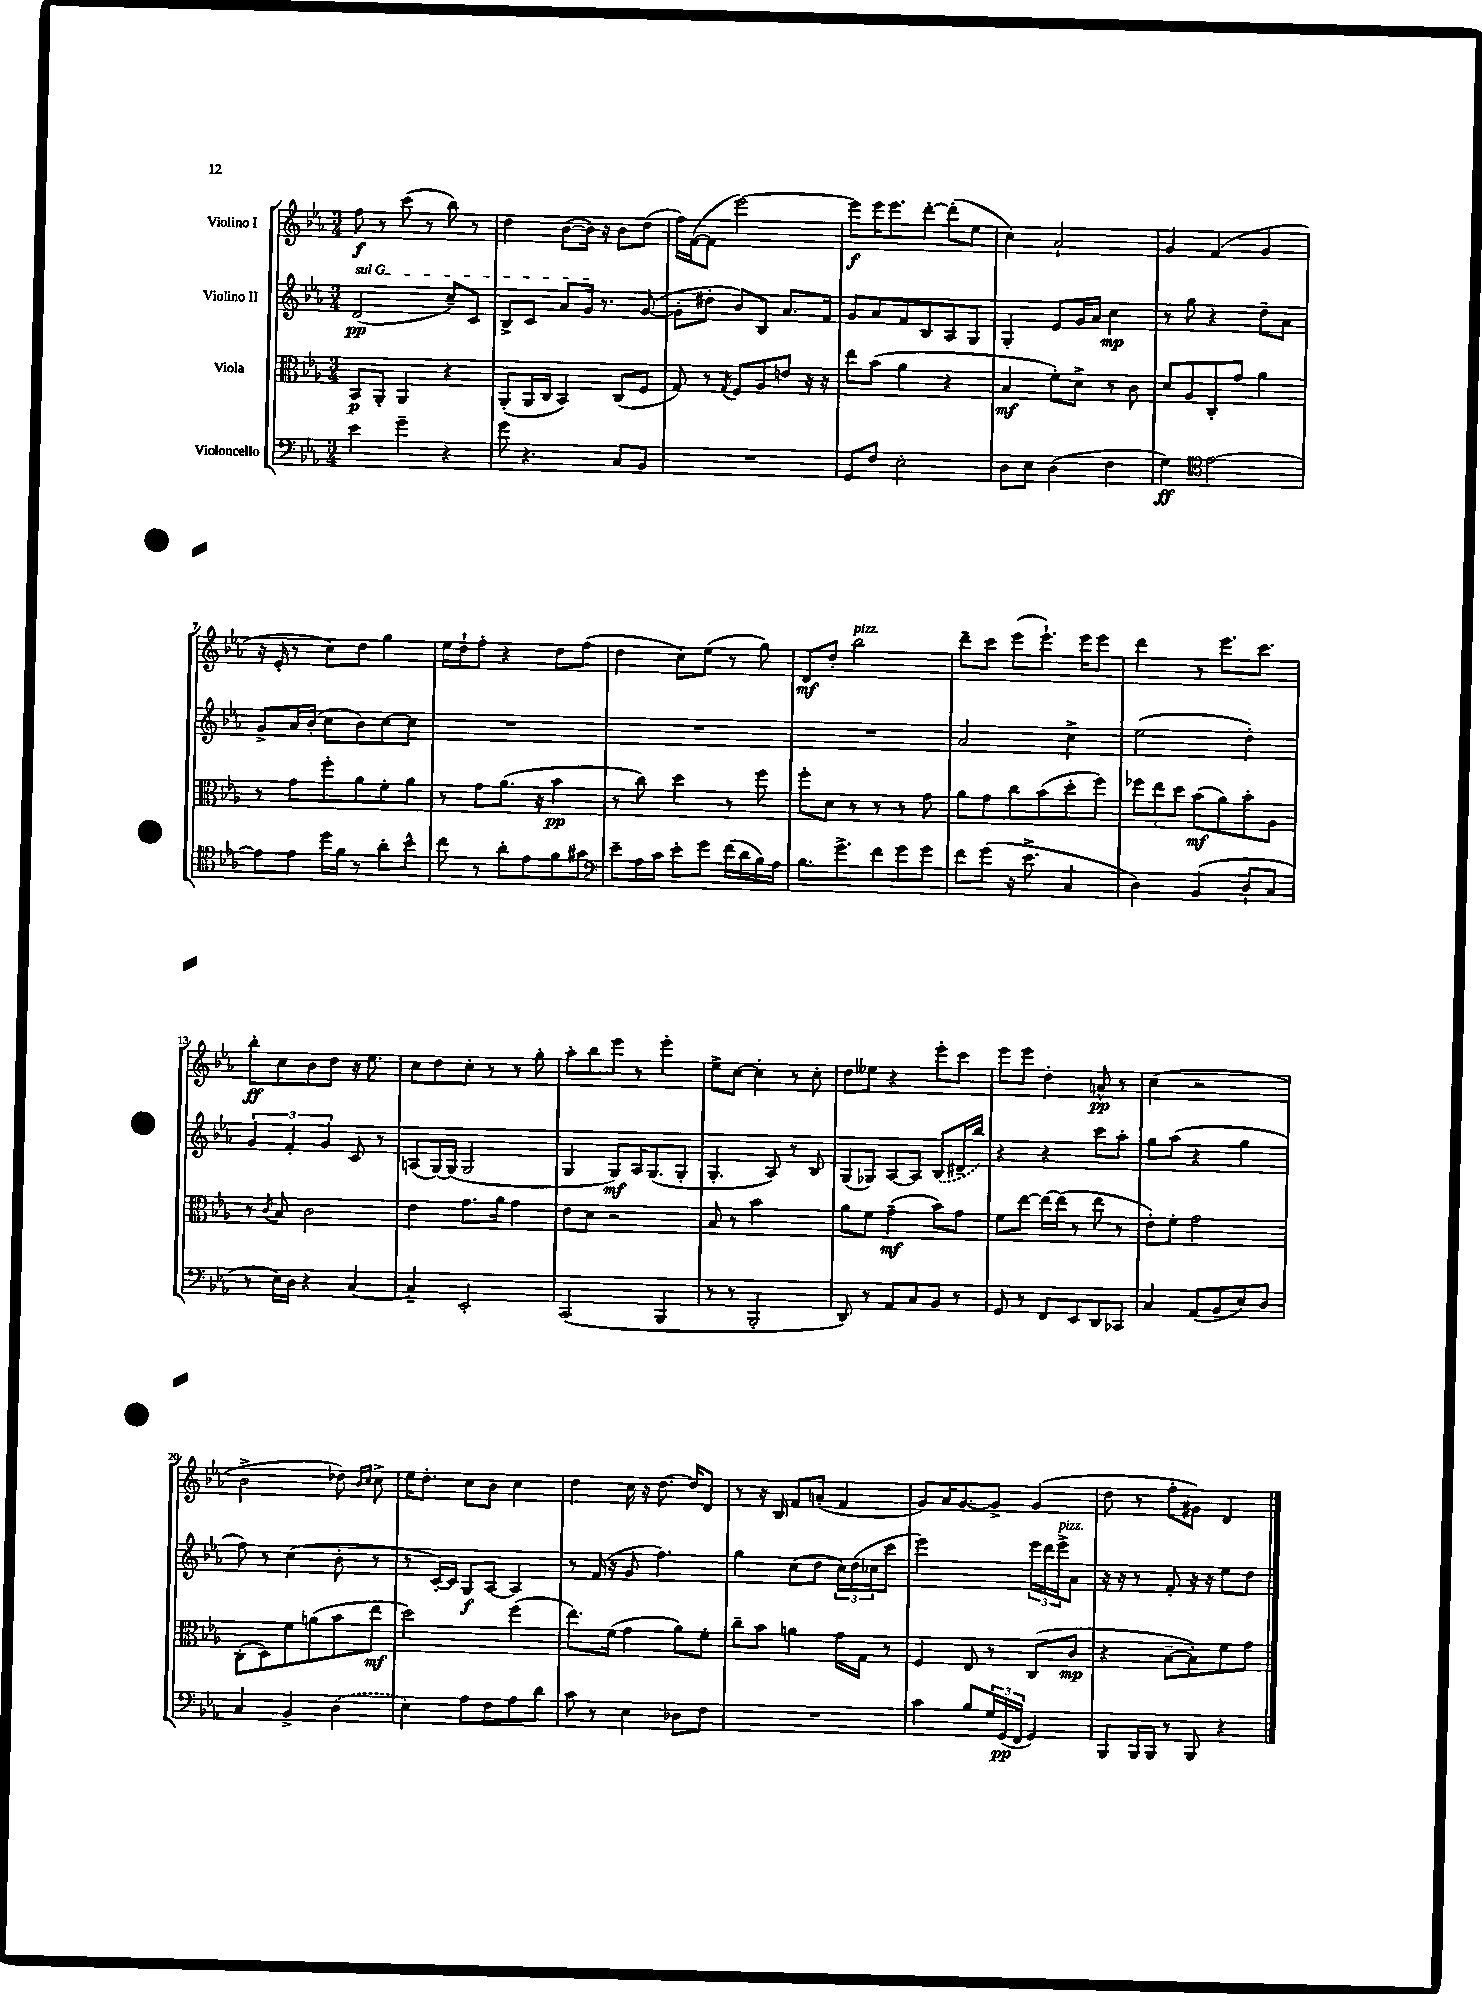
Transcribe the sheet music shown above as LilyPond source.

<<
\new StaffGroup <<
\new Staff = "s0" \with { instrumentName = "Violino I" } {
    \clef treble \key ees \major \numericTimeSignature \time 3/4
    f''8\f r8 c'''8( r8 bes''8) r8 |
    d''4 bes'8~( bes'16) r16 bes'8 d''8( |
    f''16) f'16~( f'8 ees'''2~) |
    ees'''8\f ees'''16 ees'''8. d'''8~-. d'''8-.( ees''8 |
    c''4) aes'2-! |
    g'4 f'4( g'4 |
    r16 ees'16-. r8 c''8) d''8 g''4 |
    ees''16 d''16-! f''8-. r4 d''8 f''8( |
    d''4 c''8) ees''8( r8 g''8) |
    d'8\mf d''8-. bes''2^\markup { \italic "pizz." } |
    d'''8-- c'''8 ees'''8( ees'''8.-!) ees'''16 ees'''8 |
    d'''4 r8 ees'''8. c'''8. |
    bes''8-.\ff c''8 bes'8 d''8 r16 ees''8. |
    c''8 d''8 c''8-. r8 r8 g''8-. |
    aes''8-. bes''8 ees'''8 r8 ees'''4-. |
    ees''8-> c''8~ c''4-. r8 c''8-. |
    d''8 eeses''8 r4 ees'''8-. c'''8 |
    ees'''8 ees'''8 d''4-. a'8-^\pp r8 |
    c''4( r2 |
    bes'2-> des''8) \grace { bes'16 c''16 } c''8-> |
    ees''16 d''8.-. c''8 bes'8 c''4 |
    d''4 c''16 r16 d''8.~ d''16 d'8 |
    r8 r16 bes16 f'8 a'8-.( f'4 |
    g'8) aes'16 g'8.~ g'8-> g'4( |
    d''8 r8 f''8-. gis'8) d'4 \bar "|." |
}
\new Staff = "s1" \with { instrumentName = "Violino II" } {
    \clef treble \key ees \major \numericTimeSignature \time 3/4
    \once \override TextSpanner.bound-details.left.text = \markup { \italic "sul G" } d'2\pp\startTextSpan( c''8--) c'8 |
    bes8-> c'8 aes'8 g'16\stopTextSpan r8. g'8~( |
    g'8-. dis''8-. bes'8) bes8 aes'8. f'16 |
    g'8 aes'8 f'8 bes8 aes8 g8 |
    g4-. ees'8 g'16 aes'16 c''4\mp |
    r8 g''8 r4 d''8-- aes'8 |
    g'8-> aes'16 bes'16-.( c''8 bes'8) c''8~ c''8 |
    R2. |
    R2. |
    R2. |
    aes'2 c''4-> |
    ees''2( d''4-.) |
    \tuplet 3/2 { g'4 f'4-. g'4 } c'8 r8 |
    a8( g16~) g16( g2 |
    g4 g8\mf) aes16 g8.( g8-. |
    g4.-. aes8) r8 bes8 |
    g8( ges8) aes8~ aes8 \once \slurDashed bes8( dis'16-- bes''16) |
    r4 r4 c'''8 aes''8-. |
    g''8 aes''8( r4 g''4 |
    f''8) r8 c''4( bes'8-. r8 |
    r8 c'16~-.) c'16 g8\f aes8~ aes4 |
    r8 f'16( r16 g'8 f''4.) |
    g''4 c''8( d''8 \tuplet 3/2 { c''16) d''16( ces''16 } c'''8 |
    ees'''2) \tuplet 3/2 { ees'''16 d'''16 ees'''16->^\markup { \italic "pizz." } } aes'8 |
    r16 r16 r8 f'8-. r16 r16 ees''8 d''8 \bar "|." |
}
\new Staff = "s2" \with { instrumentName = "Viola" } {
    \clef alto \key ees \major \numericTimeSignature \time 3/4
    bes,8\p aes,8-. aes,4 r4 |
    aes,8-.( aes,16 c16 bes,4) c8( f8 |
    g8) r8 \acciaccatura { g8 } f8 aes8 e'8 r16 r16 |
    ees''8 bes'8( aes'4 r4 |
    bes4\mf f'8-.) d'8-> r8 c'8 |
    d'8 aes8 c8-. g'8 aes'4 |
    r8 g'8 f''8-. aes'8 f'8-. aes'8 |
    r8 g'8 aes'8.( r16 bes'4\pp |
    r8 c''8) d''4 r8 f''8 |
    f''8-. d'8 r8 r8 r8 g'8 |
    aes'8 g'8 c''8 bes'8( d''8-. f''8) |
    \tuplet 3/2 { fes''8 ees''8 d''8 } bes'8\mf( aes'8) bes'8-. aes8 |
    r8 \acciaccatura { c'8 } bes8 c'2 |
    ees'4 g'8. aes'16 g'4 |
    ees'8 d'8 r2 |
    bes8 r8 bes'2 |
    aes'8 f'8 g'4--\mf( bes'8) g'8 |
    f'8 ees''8~ ees''16~ ees''16( r8 ees''8 r8 |
    ees'8-.) f'8-. g'2 |
    c8-.( d8) f'8 a'8( bes'8 ees''8\mf |
    d''2) f''4( |
    ees''8.) f'16( g'4 aes'8) f'8-. |
    c''8-- bes'8 a'4 g'16 g16 r8 |
    f4 ees8 r8 c8( c'8\mp |
    r4 bes8~-- bes8-.) f'8 g'8 \bar "|." |
}
\new Staff = "s3" \with { instrumentName = "Violoncello" } {
    \clef bass \key ees \major \numericTimeSignature \time 3/4
    ees'4 g'4-- r4 |
    g'8 r4. c8 bes,8 |
    R2. |
    g,8 f8 ees2-. |
    d8 ees8 d4( f4 |
    g4\ff) \clef tenor ees'2~ |
    ees'8 ees'8 d''16 f'16 r8 aes'8-. bes'8-^ |
    c''8 r8 aes'8-. ees'8 f'8 gis'8 |
    \clef bass ees'8-- aes16 c'16 ees'8-. g'8 f'16( d'16 bes16) aes16 |
    bes8. g'8.-> f'8 g'8 g'8 |
    f'8 g'8( r16 ees'8.-> c4 |
    d4) bes,4( d8-! c8 |
    r8 ees16) d16 r4 c4~ |
    c4-- ees,2-. |
    c,2( bes,,4 |
    r8 r8 bes,,2-. |
    d,8) r8 aes,8 c8 bes,8 r8 |
    g,8 r8 f,8 ees,8 d,8 ces,8 |
    c4 aes,8( bes,8 ees8) d8 |
    c4 bes,4-> \once \slurDashed d4( |
    ees4) aes8 f8 aes8 d'8 |
    c'8 r8 ees4 des8 f8 |
    R2. |
    c'4 bes8 \tuplet 3/2 { g16 g,16\pp( f,16 } g,4) |
    bes,,8 bes,,16 bes,,16 r8 bes,,8 r4 \bar "|." |
}
>>
>>
